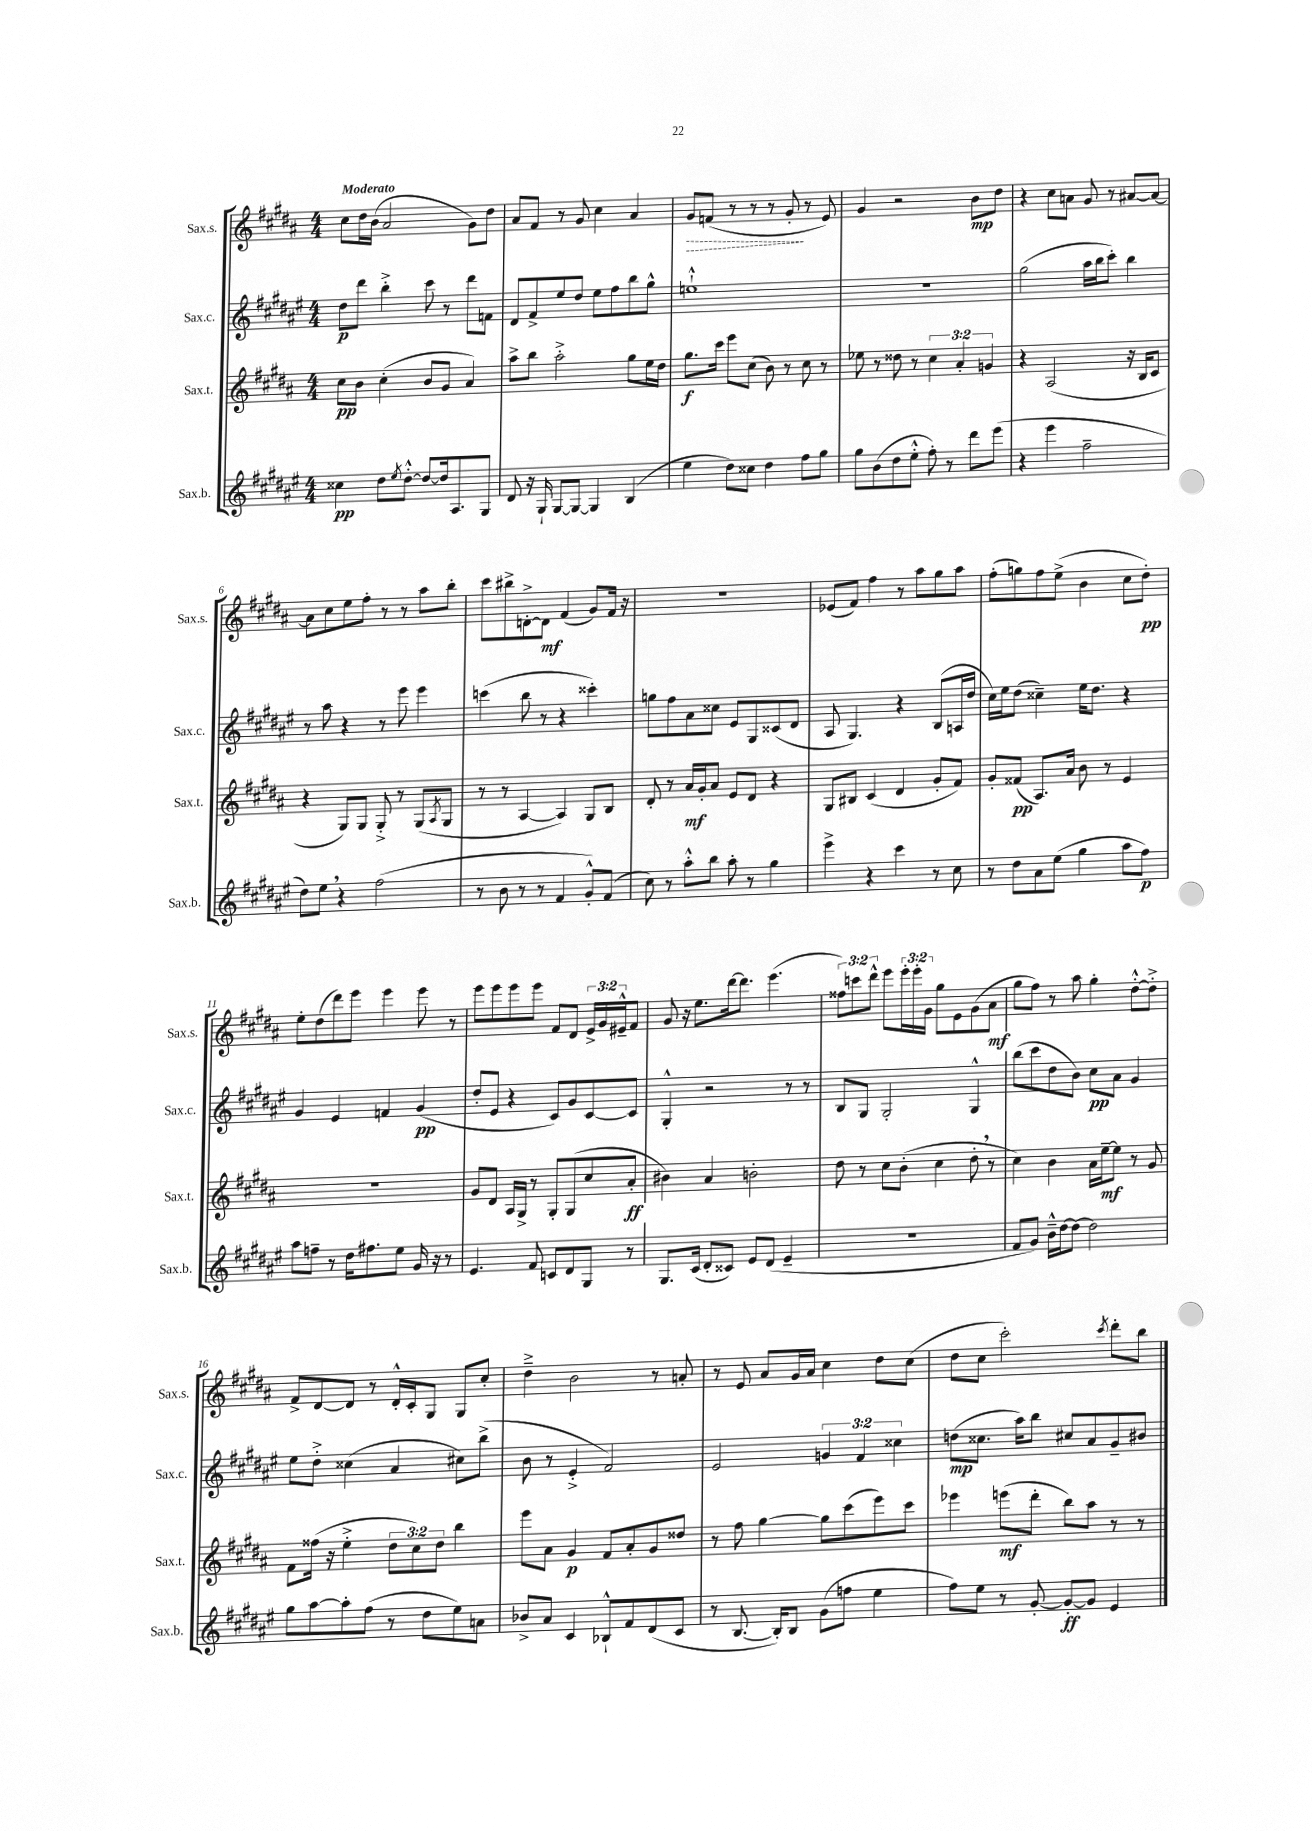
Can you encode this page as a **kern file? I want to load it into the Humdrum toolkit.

**kern	**dynam	**kern	**dynam	**kern	**dynam	**kern	**dynam
*part4	*part4	*part3	*part3	*part2	*part2	*part1	*part1
*staff4	*staff4	*staff3	*staff3	*staff2	*staff2	*staff1	*staff1
*I"Sax.b.	*	*I"Sax.t.	*	*I"Sax.c.	*	*I"Sax.s.	*
*I'Sax.b.	*	*I'Sax.t.	*	*I'Sax.c.	*	*I'Sax.s.	*
*clefG2	*	*clefG2	*	*clefG2	*	*clefG2	*
*k[f#c#g#d#a#e#]	*	*k[f#c#g#d#a#]	*	*k[f#c#g#d#a#e#]	*	*k[f#c#g#d#a#]	*
*M4/4	*	*M4/4	*	*M4/4	*	*M4/4	*
=1	=1	=1	=1	=1	=1	=1	=1
!	!	!	!	!	!	!LO:TX:a:B:t=Moderato	!
4cc##X\	pp	8cc#\L	pp	8dd#\L	p	8cc#\L	.
.	.	8b\J	.	8ddd#\J	.	16dd#\L	.
.	.	.	.	.	.	(16b\JJ	.
8dd#\L	.	(4cc#'\	.	4bb'^\	.	2a#/	.
8qee#/	.	.	.	.	.	.	.
[8dd#'^^\J	.	.	.	.	.	.	.
8dd#/L_	.	8b/L	.	8ccc#\	.	.	.
16dd#/k]	.	8g#/J	.	8r	.	.	.
8.A#/	.	.	.	.	.	.	.
.	.	4a#/)	.	8ddd#\L	.	8g#\L)	.
8G#/J	.	.	.	8fn\J	.	8dd#\J	.
=2	=2	=2	=2	=2	=2	=2	=2
8d#/	.	8aa#^\L	.	8d#/L	.	8a#/L	.
16r	.	8bb\J	.	8f#^/	.	8f#/J	.
16G#`/	.	.	.	.	.	.	.
[8G#/L	.	2aa#'^\	.	8ee#/	.	8r	.
8G#/J_	.	.	.	8dd#/J	.	8g#/	.
4G#/]	.	.	.	8ee#\L	.	4cc#\	.
.	.	.	.	8ff#\	.	.	.
(4B/	.	8gg#\L	.	8bb\	.	4a#/	.
.	.	16ee\L	.	8gg#^^\J	.	.	.
.	.	16dd#\JJ	.	.	.	.	.
=3	=3	=3	=3	=3	=3	=3	=3
!	!	!	!	!	!	!	!LO:HP:b
4ee#\	.	8.gg#\L	f	1een`^^	.	8g#/L	>
.	.	.	.	.	.	(8fn/J	.
.	.	16ccc#\Jk	.	.	.	.	.
8dd#\L)	.	8eee\L	.	.	.	8r	.
8cc##X\J	.	(8cc#\J	.	.	.	8r	.
4dd#\	.	8b\)	.	.	.	8r	.
.	.	8r	.	.	.	8g#'/	.
8ff#\L	.	8cc#\	.	.	.	8r	]
8gg#\J	.	8r	.	.	.	8e/)	.
=4	=4	=4	=4	=4	=4	=4	=4
8gg#\L	.	8ee-X\	.	1r	.	4g#/	.
(8b\	.	8r	.	.	.	.	.
8dd#\	.	8dd##X\	.	.	.	2r	.
8ee#'^^\J	.	8r	.	.	.	.	.
8ff#'\)	.	6cc#\	.	.	.	.	.
8r	.	.	.	.	.	.	.
.	.	6a#'/	.	.	.	.	.
8ddd#\L	.	.	.	.	.	8b\L	mp
.	.	6gn/	.	.	.	.	.
(8eee#\J	.	.	.	.	.	8dd#\J	.
=5	=5	=5	=5	=5	=5	=5	=5
4r	.	4r	.	(2gg#\	.	4r	.
4eee#\	.	(2A#/	.	.	.	8cc#\L	.
.	.	.	.	.	.	8an\J	.
2ff#~\	.	.	.	16aa#\LL	.	8g#/	.
.	.	.	.	16bb\J	.	.	.
.	.	.	.	8ccc#'\J)	.	8r	.
.	.	16r	.	4bb\	.	[8a#X/L	.
.	.	16B/KL	.	.	.	.	.
.	.	8c#/J	.	.	.	8a#/J_	.
!!LO:LB:g=z
=6	=6	=6	=6	=6	=6	=6	=6
8dd#\L)	.	4r	.	8r	.	8a#\L]	.
8ee#,\J	.	.	.	8aa#\	.	8cc#\	.
4r	.	8G#/L)	.	4r	.	8ee\	.
.	.	8G#/J	.	.	.	8ff#'\J	.
(2ff#\	.	8G#'^/	.	8r	.	8r	.
.	.	8r	.	8eee#\	.	8r	.
.	.	(8G#/L	.	4eee#\	.	8aa#\L	.
.	.	8qA#/	.	.	.	.	.
.	.	8G#/J	.	.	.	8bb'\J	.
=7	=7	=7	=7	=7	=7	=7	=7
8r	.	8r	.	(4cccn\	.	8ccc#\L	.
8b\	.	8r	.	.	.	8bb#X^\	.
8r	.	[4A#/	.	8bb\	.	[8dn'^\	.
8r	.	.	.	8r	.	8d\J]	mf
4f#/	.	4A#/])	.	4r	.	(4f#/	.
8g#'^^/L)	.	8G#/L	.	4ccc##X'\)	.	8g#/L)	.
(8f#/J	.	8B/J	.	.	.	16f#/Jk	.
.	.	.	.	.	.	16r	.
=8	=8	=8	=8	=8	=8	=8	=8
8cc#\)	.	8d#'/	.	8ggn\L	.	1r	.
8r	.	8r	.	8ff#\	.	.	.
8aa#'^^\L	.	16a#/LL	mf	8a#\	.	.	.
.	.	16g#'/J	.	.	.	.	.
8bb\J	.	8a#/J	.	8cc##X\J	.	.	.
8aa#'\	.	8e/L	.	8e#/L	.	.	.
8r	.	8d#/J	.	8G#/	.	.	.
4gg#\	.	4r	.	(8c##X/	.	.	.
.	.	.	.	8d#/J	.	.	.
=9	=9	=9	=9	=9	=9	=9	=9
4eee#^\	.	8G#/L	.	8A#/	.	(8e-X/L	.
.	.	8B#X/J	.	4.G#/)	.	8f#/J)	.
4r	.	(4c#/	.	.	.	4ff#\	.
4ccc#\	.	4d#/	.	4r	.	8r	.
.	.	.	.	.	.	8aa#\L	.
8r	.	8g#'/L	.	(8B/L	.	8gg#\	.
8cc#\	.	8f#/J)	.	16An/L	.	8aa#\J	.
.	.	.	.	16dd#/JJ	.	.	.
=10	=10	=10	=10	=10	=10	=10	=10
8r	.	8g#'/L	.	16cc#\LL)	.	(8ff#'\L	.
.	.	.	.	16ee#\J	.	.	.
8dd#\L	.	(8f##X/J	pp	(8dd#\J	.	8ggn\)	.
8a#\	.	8.A#/L)	.	4cc##X~\)	.	8ff#\	.
(8ee#\J	.	.	.	.	.	(8ee^\J	.
.	.	16a#/Jk	.	.	.	.	.
4gg#\	.	8b\	.	16ee#\KL	.	4b\	.
.	.	.	.	8.dd#\J	.	.	.
.	.	8r	.	.	.	.	.
8aa#\L	.	4e/	.	4r	.	8cc#\L	.
8ff#\J)	p	.	.	.	.	8dd#'\J)	pp
!!LO:LB:g=z
=11	=11	=11	=11	=11	=11	=11	=11
8aa#\L	.	1r	.	4g#/	.	8ee'\L	.
8ffn~\J	.	.	.	.	.	(8dd#\	.
8r	.	.	.	4e#/	.	8ddd#\)	.
16dd#\KL	.	.	.	.	.	8eee\J	.
8.ff#X\	.	.	.	.	.	.	.
.	.	.	.	4fn/	.	4eee\	.
8ee#\J	.	.	.	.	.	.	.
16g#/	.	.	.	(4g#/	pp	8eee\	.
16r	.	.	.	.	.	.	.
8r	.	.	.	.	.	8r	.
=12	=12	=12	=12	=12	=12	=12	=12
4.e#/	.	8g#/L	.	8dd#'/L	.	8eee\L	.
.	.	8d#/J	.	8e#/J	.	8eee\	.
.	.	16A#/LL	.	4r	.	8eee\	.
.	.	16G#^/JJ	.	.	.	.	.
8f#/	.	8r	.	.	.	8eee\J	.
8cn/L	.	8G#'/L	.	8c#/L)	.	8f#/L	.
8d#/	.	(8G#/	.	8g#/	.	8d#/J	.
8G#/J	.	8cc#/	.	[8c#/	.	24e^/LL	.
.	.	.	.	.	.	24g#/	.
.	.	.	.	.	.	24e#X~^^/J	.
8r	.	8a#'/J	ff	8c#/J]	.	8f#/J	.
=13	=13	=13	=13	=13	=13	=13	=13
8.G#/L	.	4b#X\)	.	4G#'^^/	.	8g#/	.
.	.	.	.	.	.	16r	.
(16c#/Jk	.	.	.	.	.	8.ee\L	.
8d#'/L	.	4a#/	.	2r	.	.	.
8c##X/J)	.	.	.	.	.	[16ddd#\k	.
.	.	.	.	.	.	8.ddd#\J]	.
8e#/L	.	2bn'\	.	.	.	.	.
(8d#/J	.	.	.	.	.	(4.eee\	.
4e#~/	.	.	.	8r	.	.	.
.	.	.	.	8r	.	.	.
=14	=14	=14	=14	=14	=14	=14	=14
1r	.	8dd#\	.	8B/L	.	12ff##X\L)	.
.	.	.	.	.	.	12cccn\	.
.	.	8r	.	8G#/J	.	.	.
.	.	.	.	.	.	12ddd#^^\J	.
.	.	8cc#\L	.	2G#'/	.	8eee\L	.
.	.	(8b'\J	.	.	.	24eee'\L	.
.	.	.	.	.	.	24eee'\	.
.	.	.	.	.	.	24g#\JJ	.
.	.	4cc#\	.	.	.	8gg#\L	.
.	.	.	.	.	.	8e\	.
.	.	8dd#',\	.	4G#^^/	.	(8g#\	.
.	.	8r	.	.	.	8a#\J	mf
=15	=15	=15	=15	=15	=15	=15	=15
8f#/L	.	4cc#\)	.	(8bb\L	.	8gg#\L	.
8g#/J)	.	.	.	8ccc#\	.	8ff#\J)	.
16b~^^\LL	.	4b\	.	8dd#\	.	8r	.
[16dd#\J	.	.	.	.	.	.	.
8dd#\J_	.	.	.	8b\J)	.	8aa#\	.
2dd#\]	.	16a#\LL	.	8cc#\L	pp	4gg#'\	.
.	.	[16ee~\J	mf	.	.	.	.
.	.	8ee\J]	.	8a#\J	.	.	.
.	.	8r	.	4g#/	.	[8dd#'^^\L	.
.	.	8g#/	.	.	.	8dd#'^\J]	.
!!LO:LB:g=z
=16	=16	=16	=16	=16	=16	=16	=16
8gg#\L	.	8f#\L	.	8ee#\L	.	8f#^/L	.
[8aa#\	.	(16ff##X\Jk	.	8dd#'^\J	.	[8d#/	.
.	.	16r	.	.	.	.	.
8aa#'\]	.	4ee'^\	.	(4cc##X\	.	8d#/J]	.
(8ff#\J	.	.	.	.	.	8r	.
8r	.	12dd#\L	.	4a#/	.	16d#'^^/LL	.
.	.	.	.	.	.	16c#'/J	.
.	.	12cc#\)	.	.	.	.	.
8dd#\L	.	.	.	.	.	8G#/J	.
.	.	12dd#\J	.	.	.	.	.
8ee#\)	.	4bb\	.	8cc#X\L)	.	8G#/L	.
8an\J	.	.	.	(8bb^\J	.	8cc#'/J	.
=17	=17	=17	=17	=17	=17	=17	=17
8b-X^/L	.	8eee\L	.	8b\	.	4dd#~^\	.
8a#/J	.	8a#\J	.	8r	.	.	.
4c#/	.	4g#/	p	4e#'^/	.	2b\	.
8B-X`^^/L	.	8f#/L	.	2f#/)	.	.	.
8f#/	.	8a#'/	.	.	.	.	.
(8d#/	.	8g#/	.	.	.	8r	.
8c#/J	.	8dd##X/J	.	.	.	8an'/	.
=18	=18	=18	=18	=18	=18	=18	=18
8r	.	8r	.	2e#/	.	8r	.
[8.B/	.	8ff#\	.	.	.	8e/	.
.	.	[4gg#\	.	.	.	8a#/L	.
16B'/KL])	.	.	.	.	.	.	.
8B/J	.	.	.	.	.	16g#/L	.
.	.	.	.	.	.	16a#/JJ	.
(8g#\L	.	8gg#\L]	.	6gn/	.	4cc#\	.
8ffn\J	.	(8ccc#\	.	.	.	.	.
.	.	.	.	6f#/	.	.	.
4ee#\	.	8eee\)	.	.	.	8dd#\L	.
.	.	.	.	6cc##X\	.	.	.
.	.	8ccc#\J	.	.	.	(8cc#\J	.
=19	=19	=19	=19	=19	=19	=19	=19
8ff#\L)	.	4eee-X\	.	(8ddn\L	mp	8dd#\L	.
8ee#\J	.	.	.	8.cc##X\J	.	8cc#\J	.
8r	.	(8eeen\L	mf	.	.	2ccc#'\)	.
.	.	.	.	16aa#\KL)	.	.	.
[8g#'/	.	8ddd#'\J	.	8bb\J	.	.	.
8g#'/L_	ff	8bb\L)	.	8cc#X/L	.	.	.
8g#/J]	.	8aa#\J	.	8a#/	.	.	.
.	.	.	.	.	.	8qccc#/	.
4e#/	.	8r	.	8g#~/	.	8ddd#'\L	.
.	.	8r	.	8b#X/J	.	8bb\J	.
==	==	==	==	==	==	==	==
*-	*-	*-	*-	*-	*-	*-	*-
